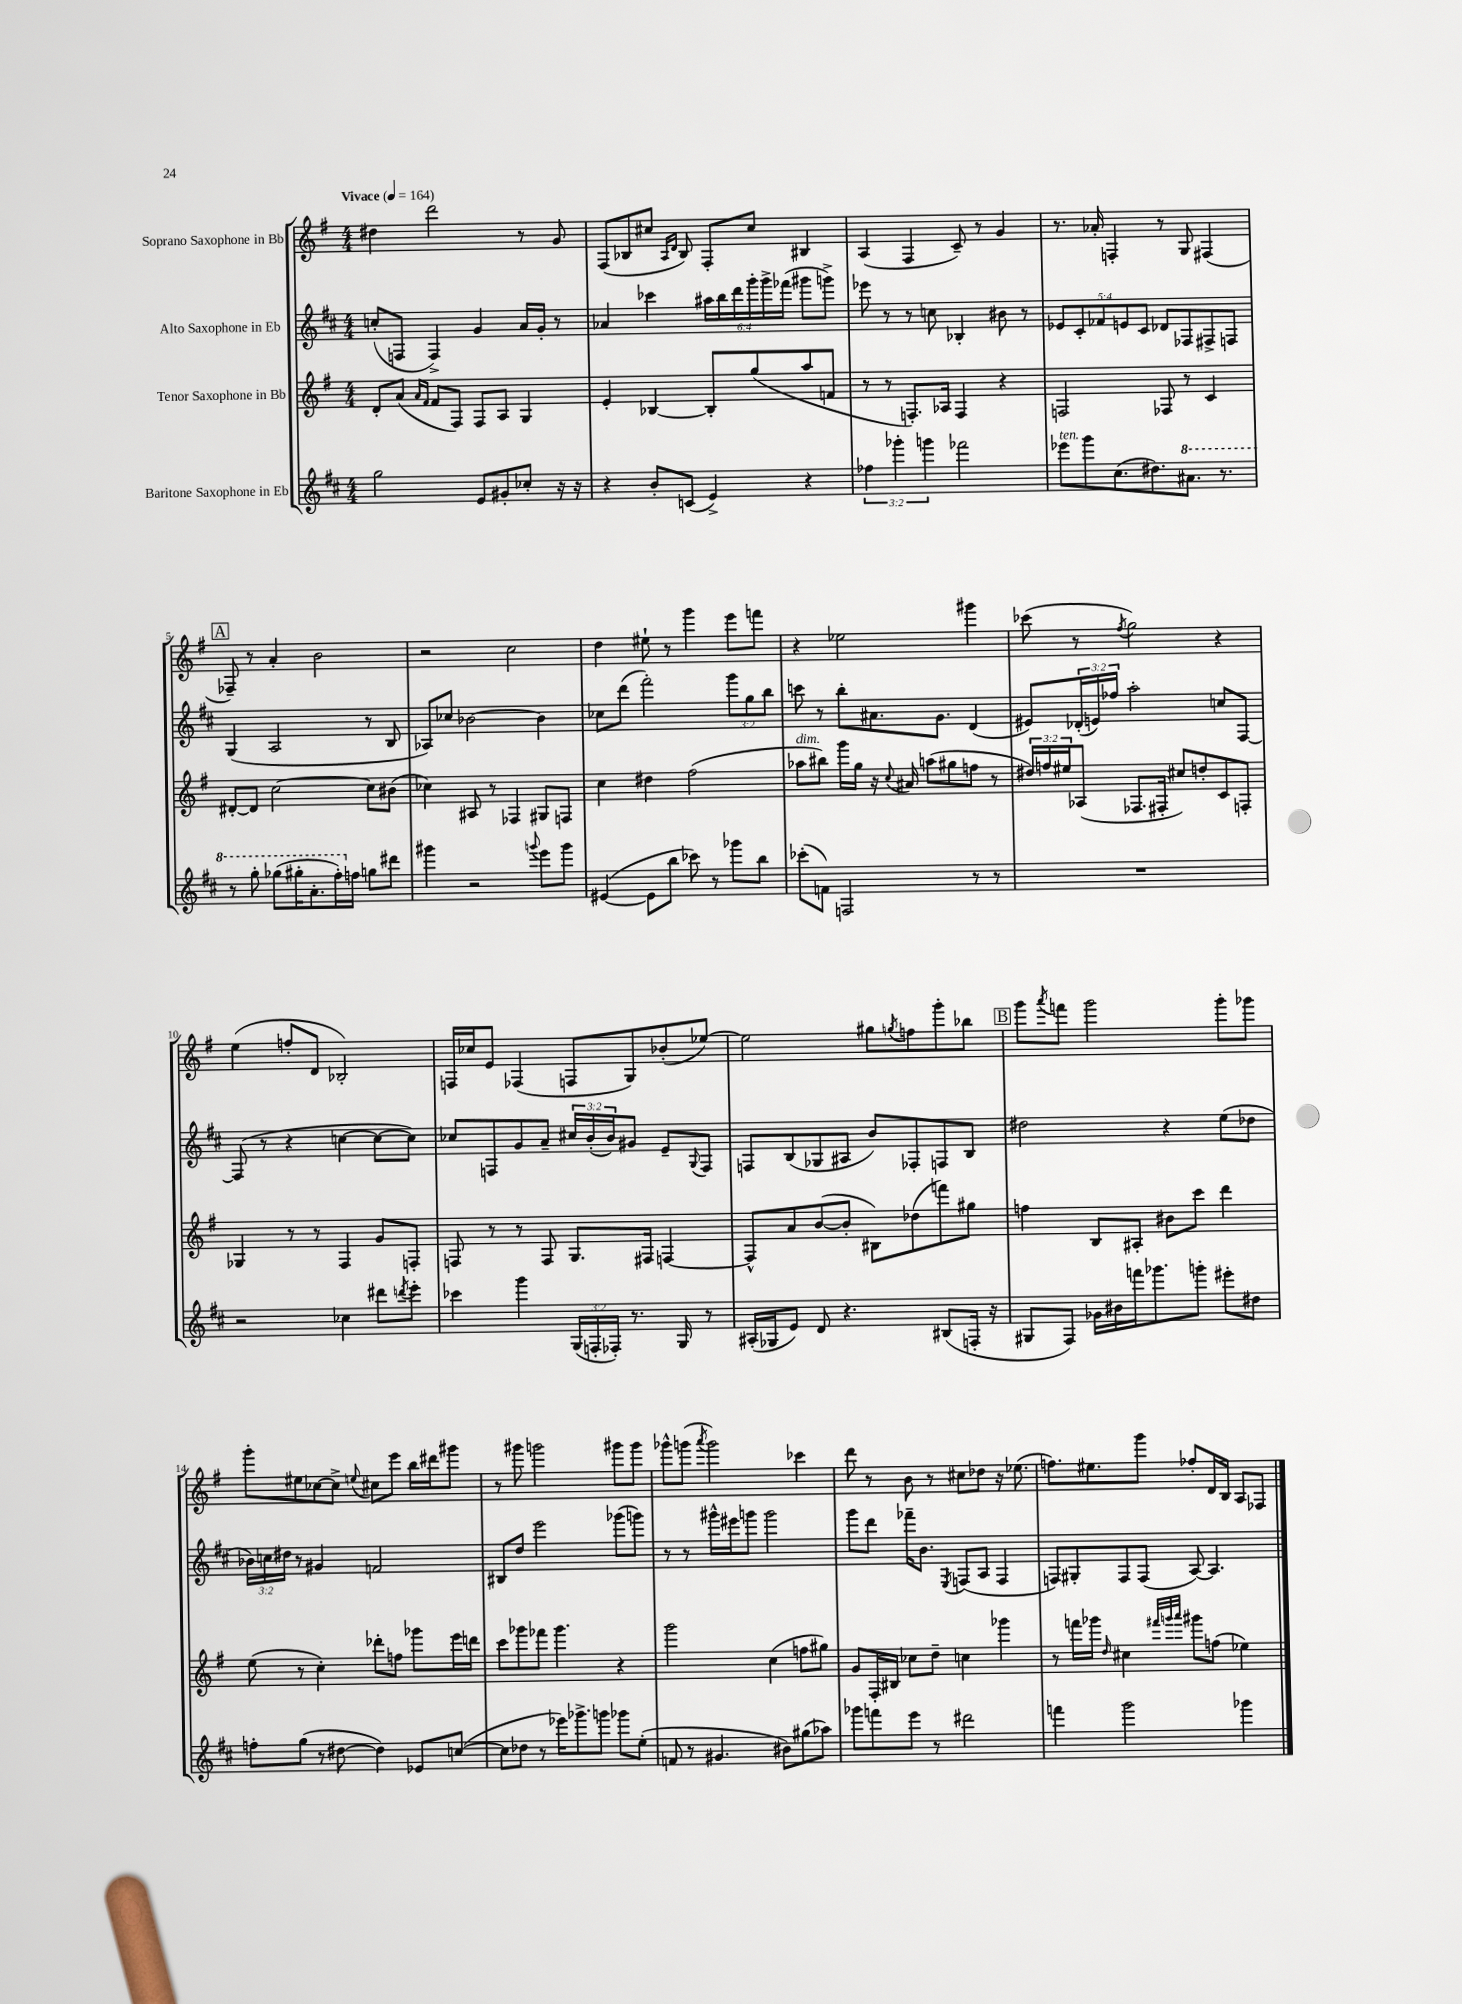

**kern	**kern	**kern	**kern
*staff4	*staff3	*staff2	*staff1
*clefG2	*clefG2	*clefG2	*clefG2
*k[f#c#]	*k[f#]	*k[f#c#]	*k[f#]
*M4/4	*M4/4	*M4/4	*M4/4
*MM164	*MM164	*MM164	*MM164
2gg	8d'	(8cc'	4dd#
.	(8a	8F	.
.	16qqa	.	.
.	16qqf#	.	.
.	8f#	4F^)	2ddd
.	8F#)	.	.
8e	8F#	4g	.
8g#'	8A	.	.
8cc-'	4G	16a	8r
.	.	16g'	.
16r	.	8r	8g
16r	.	.	.
=	=	=	=
4r	4e'	4a-	(8F#
.	.	.	8B-
8b'	[4B-	4ccc-	8cc#
.	.	.	16qqA
.	.	.	16qqd
(8c	.	.	8B-)
4e^)	8B-']	24aa#	8F#'
.	.	24bb	.
.	.	24ddd	.
.	(8gg	24ggg'	8cc#
.	.	24ggg^	.
.	.	(24fff-	.
4r	8aa	8ggg#	4B#
.	8f	8ggg^)	.
=	=	=	=
6ff-	8r	8eee-	(4A
.	8r	8r	.
6ggg-'	.	.	.
.	8.F')	8r	4F#
6ggg	.	.	.
.	.	8cc	.
.	16A-	.	.
2fff-	4F	4B-'	8c~)
.	.	.	8r
.	4r	8b#	4g
.	.	8r	.
=	=	=	=
8eee-	2F	10e-	8.r
.	.	10c#'	.
8ggg	.	.	.
.	.	.	16a-'
.	.	10f-	.
(8.cc#	.	.	4F'
.	.	10e	.
.	.	10c#	.
8.dd#)	.	.	.
.	8F-	8d-	8r
8.aa#	8r	8F-	8G
.	4c	8F#^	(4F#
8.r	.	.	.
.	.	8F	.
=	=	=	=
8r	[8d#'	(4G	8F-~)
8ggg'	8d#]	.	8r
(8ggg-	[2cc	2A	4a'
16ggg#'	.	.	.
8.aa'	.	.	.
.	.	.	2b
16fff#')	.	.	.
16ff	.	.	.
8gg	8cc]	8r	.
8ddd#	(8b#	8B	.
=	=	=	=
4ggg#	4cc-)	8A-)	2r
.	.	8cc-	.
2r	8A#	[2b-	.
.	8r	.	.
.	4F-	.	2cc
8qqggg	.	.	.
8eee	8G#	4b-]	.
8ggg	8F	.	.
=	=	=	=
([4e#	4cc	8cc-	4dd
.	.	(8ddd	.
8e#]	4dd#	2fff#')	8ee#`
8bb	.	.	8r
8ccc-)	(2ff#	.	4ggg
8r	.	.	.
8ggg-	.	12ggg	8eee
.	.	12gg	.
8bb	.	.	8fff
.	.	12bb	.
=	=	=	=
(8ccc-'	8aa-	8ccc	4r
8f)	8bb#)	8r	.
2F	16ggg	8bb'	2ee-
.	16gg	.	.
.	16r	8.a#	.
.	8qqcc	.	.
.	16a#	.	.
.	(8aa	.	.
.	.	8.g	.
.	8gg#	.	.
8r	8ff	(4d	4ggg#
8r	8r	.	.
=	=	=	=
1r	24dd#)	8e#)	(8ccc-
.	24ff	.	.
.	24ee#	.	.
.	(8A-	(24d-'	8r
.	.	24e)	.
.	.	24ff-	.
.	.	.	8qff#
.	8.F-	2aa'	2gg)
.	16F#'	.	.
.	8cc#)	.	.
.	8dd'	.	.
.	8c	8cc	4r
.	8F'	[8F#	.
=	=	=	=
2r	4G-	(8F#]	(4ee
.	.	8r	.
.	8r	4r	8ff'
.	8r	.	8d
4cc-	4F#	[4cc	2B-')
8ddd#	8g	8cc_	.
8qddd	.	.	.
8eee'	8F'	8cc])	.
=	=	=	=
4ccc-	8F	8cc-	16F
.	.	.	16cc-
.	8r	8F	8e
4ggg	8r	8g	(4F-
.	8F	8a~	.
(24G	8.G	24cc#	8F
24F'	.	(24b'	.
24F-')	.	24b)	.
8.r	.	8g#	8G)
.	16F#	.	.
.	[4F	8e~	(8b-'
16G	.	.	.
.	.	8qqG	.
8r	.	8F	[8ee-)
=	=	=	=
(16A#'	8F^^]	8F	2ee-]
16G-	.	.	.
8e)	8a	(8B	.
8d	([8b	8G-	.
4.r	8b']	8A#	.
.	8B#)	8b)	8gg#
.	.	.	8qgg
.	(8dd-	8F-'	8ff
(8B#	8fff)	8F	8ggg'
16F'	8gg#	8B	8bb-
16r	.	.	.
=	=	=	=
8G#	4ff	2dd#	8ggg
.	.	.	8qaaa
8F#)	.	.	8fff
16g-	8B	.	2ggg
16b#	.	.	.
16fff	8A#'	.	.
8.ggg-	.	.	.
.	8b#	4r	.
8ggg'	8ccc	.	.
8eee#'	4ddd	(8ee	8ggg'
8dd#	.	8dd-	8ggg-
=	=	=	=
8ff'	(8ee	24b-)	8ggg'
.	.	24cc	.
.	.	24dd#	.
(8gg	8r	8r	8ee#
8r	4cc')	4g#	[8cc-
[8dd#	.	.	8cc-^]
.	.	.	8qqee
4dd#])	8ddd-'	2f	8cc#
.	8ff	.	8eee
8e-	8ggg-	.	16bb
.	.	.	16ddd#
([8cc	16eee	.	8ggg#
.	16ddd	.	.
=	=	=	=
8cc]	8ccc	8B#	8r
8dd-	8ggg-	8dd	8ggg#
8r	8fff-	2eee	2ggg
16eee-)	4.ggg-	.	.
8.ggg-^	.	.	.
8ggg	.	.	.
8ggg-	4r	(8ggg-	8ggg#
(8ee'	.	8ggg)	8ggg#
=	=	=	=
8f	2ggg	8r	8ggg-^^
8r	.	8r	(8ggg
.	.	.	8qaaa
4.g#	.	16ggg#^^	2ggg)
.	.	16eee#	.
.	.	8ggg	.
.	(4cc	2ggg	.
8b#)	.	.	.
(8gg#	8ff	.	4ccc-
8aa-)	8gg#)	.	.
=	=	=	=
8ggg-	8g	8ggg	8ddd
8fff	16F#'	8ddd	8r
.	16B#	.	.
8eee	8cc-	16fff-~	8b
.	.	8.b	.
8r	8dd~	.	8r
.	.	8qE	.
2ddd#	4cc	(8F	8cc#
.	.	8A	8dd-
.	4ggg-	4F	16r
.	.	.	(8.ee-
=	=	=	=
4fff	8r	8F)	8.ff)
.	16fff	8G#'	.
.	16ggg-	.	8.ee#
.	16qqdd	.	.
2ggg	4cc#	8F	.
.	.	(8F	8ggg
.	32qqfff#	.	.
.	32qqggg	.	.
.	32qqaaa	.	.
.	8ggg#	[8A)	8ff-'
.	(8ff	4.A]	16d
.	.	.	16B
4ggg-	4ee-)	.	8A
.	.	.	8F-
==	==	==	==
*-	*-	*-	*-
